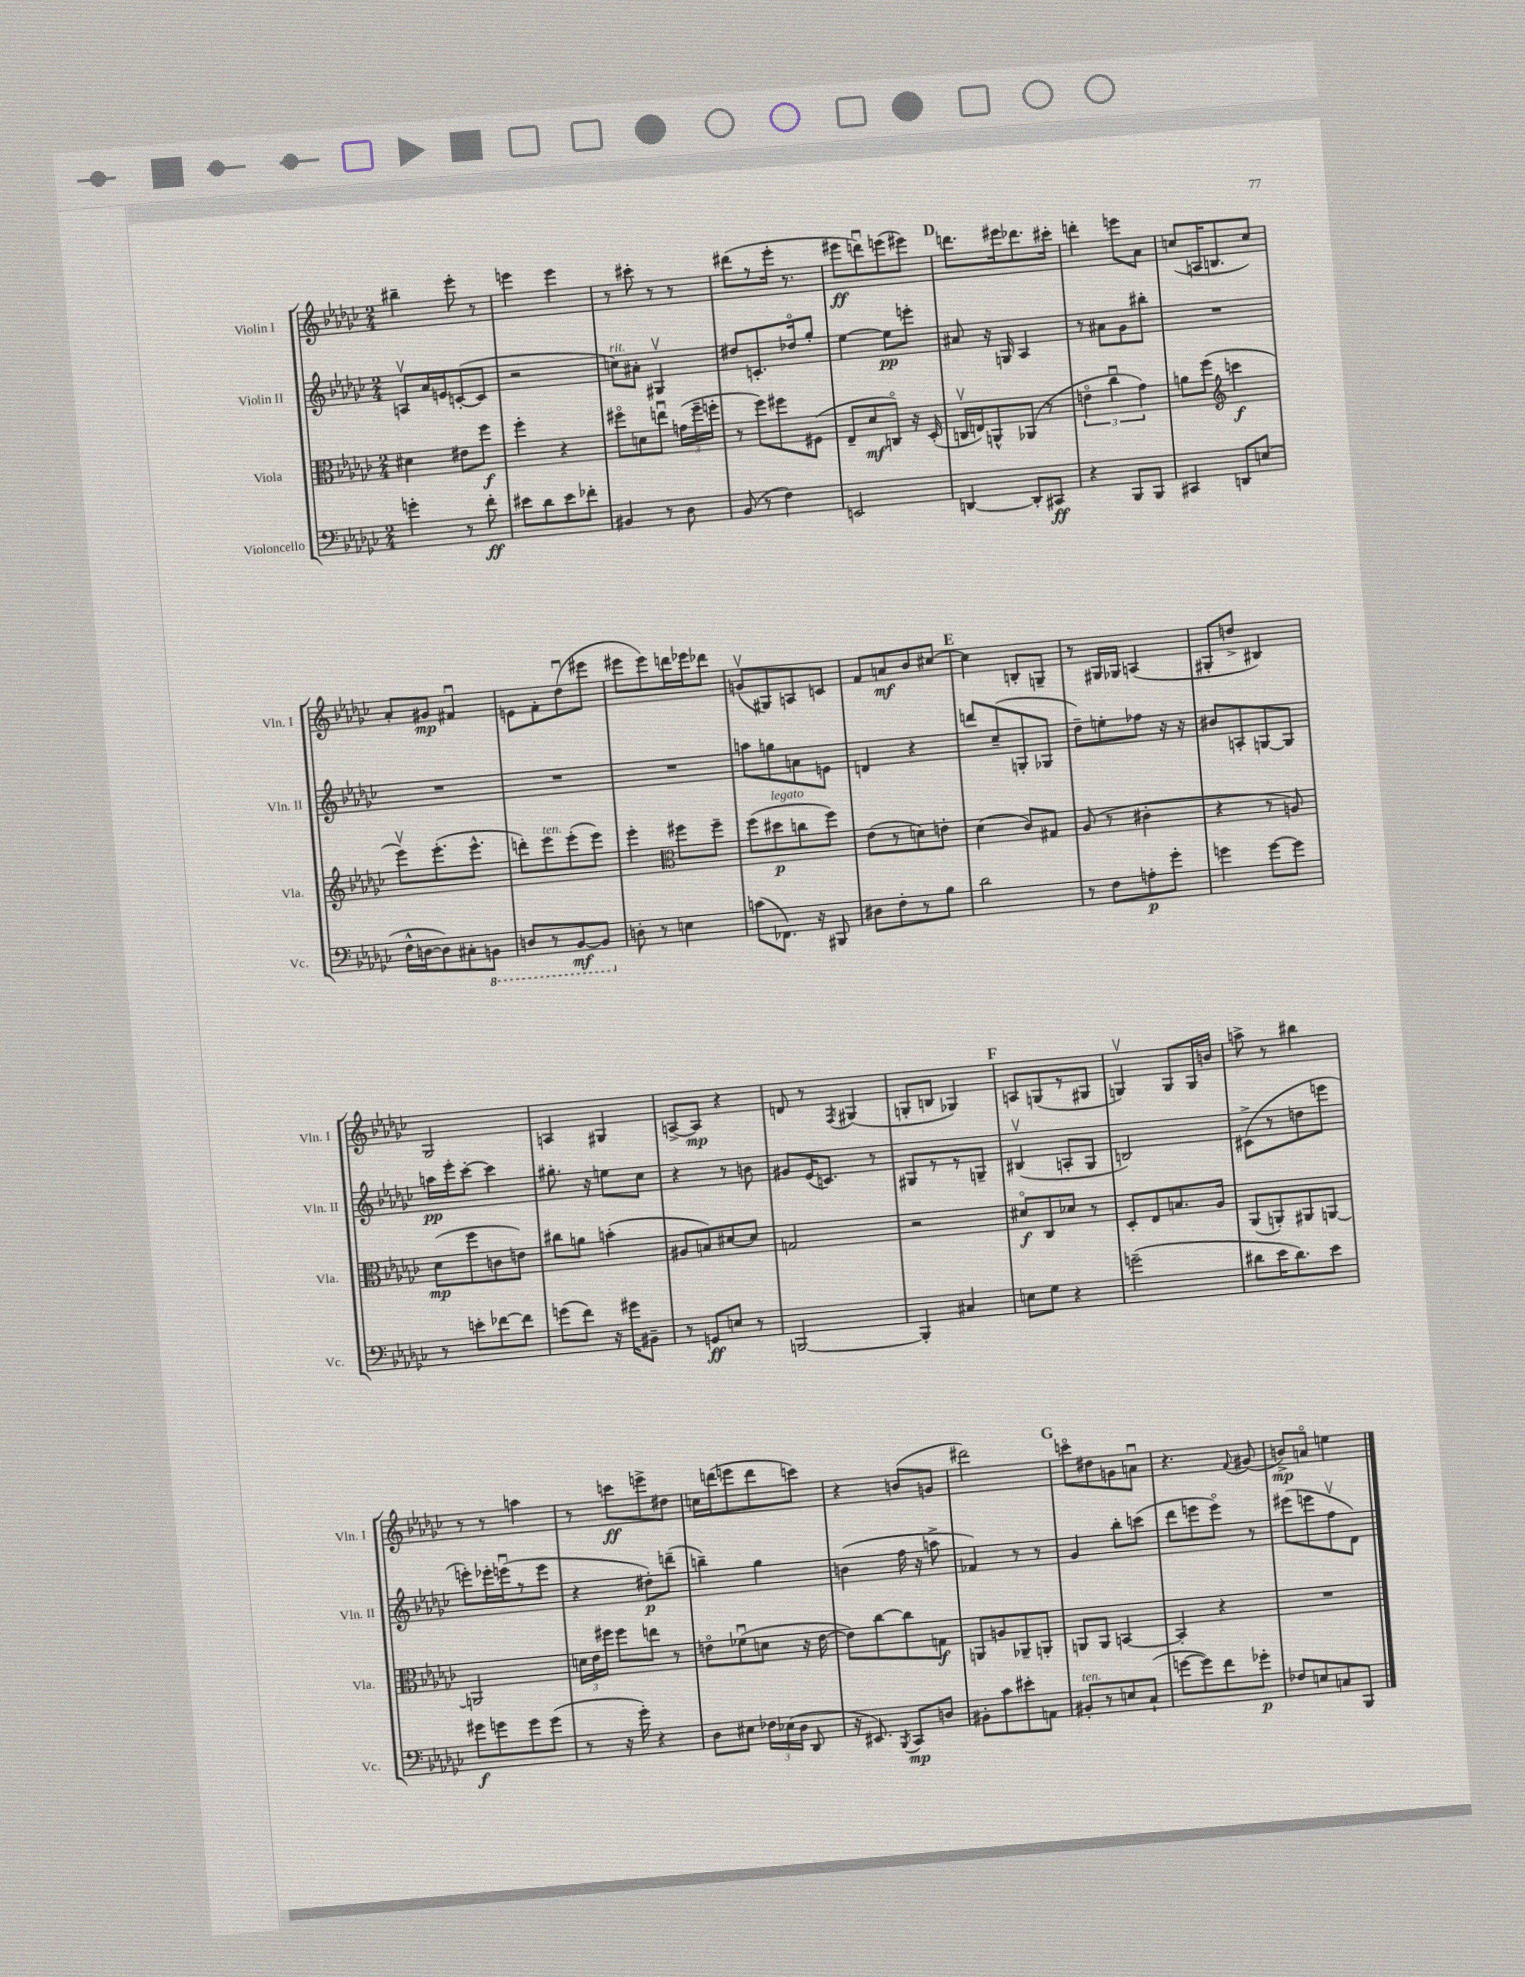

**kern	**kern	**kern	**kern
*staff4	*staff3	*staff2	*staff1
*clefF4	*clefC3	*clefG2	*clefG2
*k[b-e-a-d-g-c-]	*k[b-e-a-d-g-c-]	*k[b-e-a-d-g-c-]	*k[b-e-a-d-g-c-]
*M2/4	*M2/4	*M2/4	*M2/4
4g'\	4d#\	8Av/L	4bb#~\
.	.	16a-/L	.
.	.	16e/J	.
8r	8e#\L	([8c'/	8eee-'\
8f'\	8ff\J	8c/]J	8r
=	=	=	=
8e#\L	4ff'\	2r	4eee\
8d-\	.	.	.
8e#\	4r	.	4eee\
8f-'\J	.	.	.
=	=	=	=
4BB#/	8ff#o\L	8cc\L)	8r
.	8d\	8a#'\J	8ccc#'\
8r	8eeu\J	4G#v/	8r
8D-\	(24g\LL	.	8r
.	24ff#~\	.	.
.	24ff'\JJ	.	.
=	=	=	=
(8BB-/	8r	8dd#/L	(8ddd#\L
8r	8ff\L)	8.c'/	8r
4F\)	8ff#\	.	16eee-'\Jk
.	.	16dd-o/k	8.r
.	(8F#\J	8gg-'/J	.
=	=	=	=
2EE/	8E-~/L	[4ee-\	8eee#\L
.	8d-/	.	8dddu\)
.	8Co/J)	8ee-\]L	(8eee\
.	16r	8eee'\J	8eee#\J)
.	(16D-'/	.	.
=	=	=	=
[4DD/	16Cv/LL	8a#/	8.ddd\L
.	16E/J)	.	.
.	8AA^^/	16r	.
.	.	16G/	16eee#\k
8DD'/]L	(8AA-/J	4A-/	8.ddd-\
8CC#/J	8r	.	.
.	.	.	16ccc#'\Jk
=	=	=	=
4r	6eo\	8r	4ddd'\
.	.	8a#\L	.
.	6cc-u\	.	.
8BBB-/L	.	8g-\	8eee\L
.	6g-\)	.	.
8BBB-/J	.	8bb#'\J	8a-\J
=	=	=	=
4CC#/	8a\L	2r	(8cc/L
.	(8ff\J	.	16A/K
.	.	.	8.B/
*	*clefG2	*	*
8DD/L	4ccc\	.	.
(8E/J	.	.	8cc/J)
=	=	=	=
16F^^\LL	8eee-v\L)	2r	8a-'/L
[16D\J	.	.	.
8D\])	(8.eee-'\	.	8g#/J
8C#'\	.	.	4f#u/
.	8.eee-^^\J	.	.
8BBB\J	.	.	.
=	=	=	=
8DD/L	8ddd'\L)	2r	8e\L
8r	8eee-\	.	8f'\
[8BBB-/	(8eee-'\	.	(8dd-u\
8BBB-/]J	8eee-\J)	.	8eee#\J
=	=	=	=
8D'\	4eee-'\	2r	8eee#\L
8r	.	.	8eee#\)
*	*clefC3	*	*
4E\	8ff#\L	.	16ddd\L
.	.	.	16eee-\J
.	8ff#~\J	.	8ddd-\J
=	=	=	=
(8c\L	(8ff\L	8aa\L	(8gv/L
8.FF-\J)	8dd#\	8gg\	8G#/)
.	8cc\	8a\	8A/
16r	.	.	.
8BBB#/	8ff\J)	8e\J	8c/J
=	=	=	=
8D#\L	(8e-\L	4d/	8f/L
8F'\	8r	.	8a/
8r	8d\)	4r	8b-/
8B-\J	8e'\J	.	[8cc#/J
=	=	=	=
2d-\	(4d-\	8ddd/L	4cc#\]
.	.	(8cc-~/	.
.	8c-/L)	8G'/	8B'/L
.	8G#/J	8G-/J	8G~/J
=	=	=	=
8r	(8A-/	8dd-~\L)	8r
8F\L	8r	8ee'\	16G#/LL
.	.	.	16G-/JJ
8A'\	4c#'\	8ff-\J	(4A/
8g-'\J	.	16r	.
.	.	16r	.
=	=	=	=
4g\	4r	8b#/L	8G#'/L
.	.	8A'/	8dd^/J
[8g\L	8r	[8G/	4B#/)
8g\]J	8A/)	8G/]J	.
=	=	=	=
8r	(8d-\L	16aa\LL	2G-/
.	.	16eee-'\J	.
8e'\L	8ff\	[8ccc-'\J	.
[8f-\	8c\	4ccc-\]	.
8f-\]J	8e\J)	.	.
=	=	=	=
(8g\L	8cc#\L	8.gg#'\	4A/
8f\J)	8a\J	.	.
.	.	16r	.
16r	(4b'\	8ee\L	4G#/
16g#\LK	.	.	.
8BB#~\J	.	8cc-\J	.
=	=	=	=
8r	8A#/L	4r	[8A^/L
8GG/L	8B/)	.	8A/]J
8E/J	[8d#/	8r	4r
8r	8d#/]J	8b\	.
=	=	=	=
[2BBB/	2G/	8g#/L	8d/
.	.	(16e-/K	8r
.	.	8.c/J)	.
.	.	.	8qF/
.	.	.	(4G#/
.	.	8r	.
=	=	=	=
4BBB'/]	2r	8G#/L	8G'/L
.	.	8r	8B/J
4C#/	.	8r	4G-/)
.	.	8G~/J	.
=	=	=	=
8E\L	8d#o/L	(4B#v/	8A/L
8G-\J	8C-/	.	(8G/
4r	8d-/J	8A'/L	8r
.	8r	8G-/J	8G#/J
=	=	=	=
(2g~\	8D-'/L	2B/)	4Gv/)
.	8E-/	.	.
.	8.B/	.	8G/L
.	.	.	16G/L
.	16A-/Jk	.	16b/JJ
=	=	=	=
8d#\L	(8AA-/L	(8c#^\L	8aa^\
16e-\K	8AA'/)	8r	8r
8.d#\)	.	.	.
.	8AA#/	8dd\	4bb#\
8e-\J	[8AA/J	8eee\J	.
=	=	=	=
8g#\L	2AA/]	8eee'\L)	8r
8g\	.	16eee-'\L	8r
.	.	(16eeeu\J	.
8g\	.	8r	4aa\
(8g\J	.	8eee\J	.
=	=	=	=
8r	24d\LL	4r	8r
.	24e-\	.	.
.	24ff#\JJ	.	.
16r	8ff#\L	.	8ccc\L
16g-'\)	.	.	.
4r	8ee\J	8dd#'\L)	8eee^\
.	8r	(8ddd~\J	8dd#\J
=	=	=	=
8D-\L	8eo\L	4bb~\)	16cc\LL
.	.	.	(16ddd\J
8E#\J	(8f-u\	.	8eee\
24F-\LL	8d\J	4gg-\	8ddd\
(24E-\	.	.	.
24D-\JJ	.	.	.
8DD-/	16r	.	8ccc\J)
.	[16e\	.	.
=	=	=	=
16r	8e\]L)	(4b\	4r
8.EE#/)	.	.	.
.	[8cc-\	.	.
8qBBB-/	.	.	.
8CC-/L	8cc-\]	16ff\	(8b/L
.	.	16r	.
8D/J	8G\J	8aa^\	8g/J
=	=	=	=
8BB#'\L	8AA/L	4f-/)	2ddd#\)
8c-\	8A/	.	.
8e#'\	8AA-~/	8r	.
8AA\J	8AA'/J	8r	.
=	=	=	=
8BB#'/L	8AA/L	4g-/	8ccco\L
8r	8AA/J	.	8dd#\
8E/	[4BB/	8bb-'\L	8g\
(8C-`/J	.	(8ccc\J	8au\J
=	=	=	=
[8g\L	4BB'/]	8ddd-\L	4.r
8g\])	.	8eee\	.
8f\	4r	8eeeo\J)	.
.	.	.	8qqf/
8g-'\J	.	8r	(8g#/
=	=	=	=
8F-/L	2r	(8eee#\L	8b^/L)
8E/	.	8eee\	8ao/J
8C/	.	8ffv\	4ee\
8BBB-/J	.	8d-\J)	.
==	==	==	==
*-	*-	*-	*-
